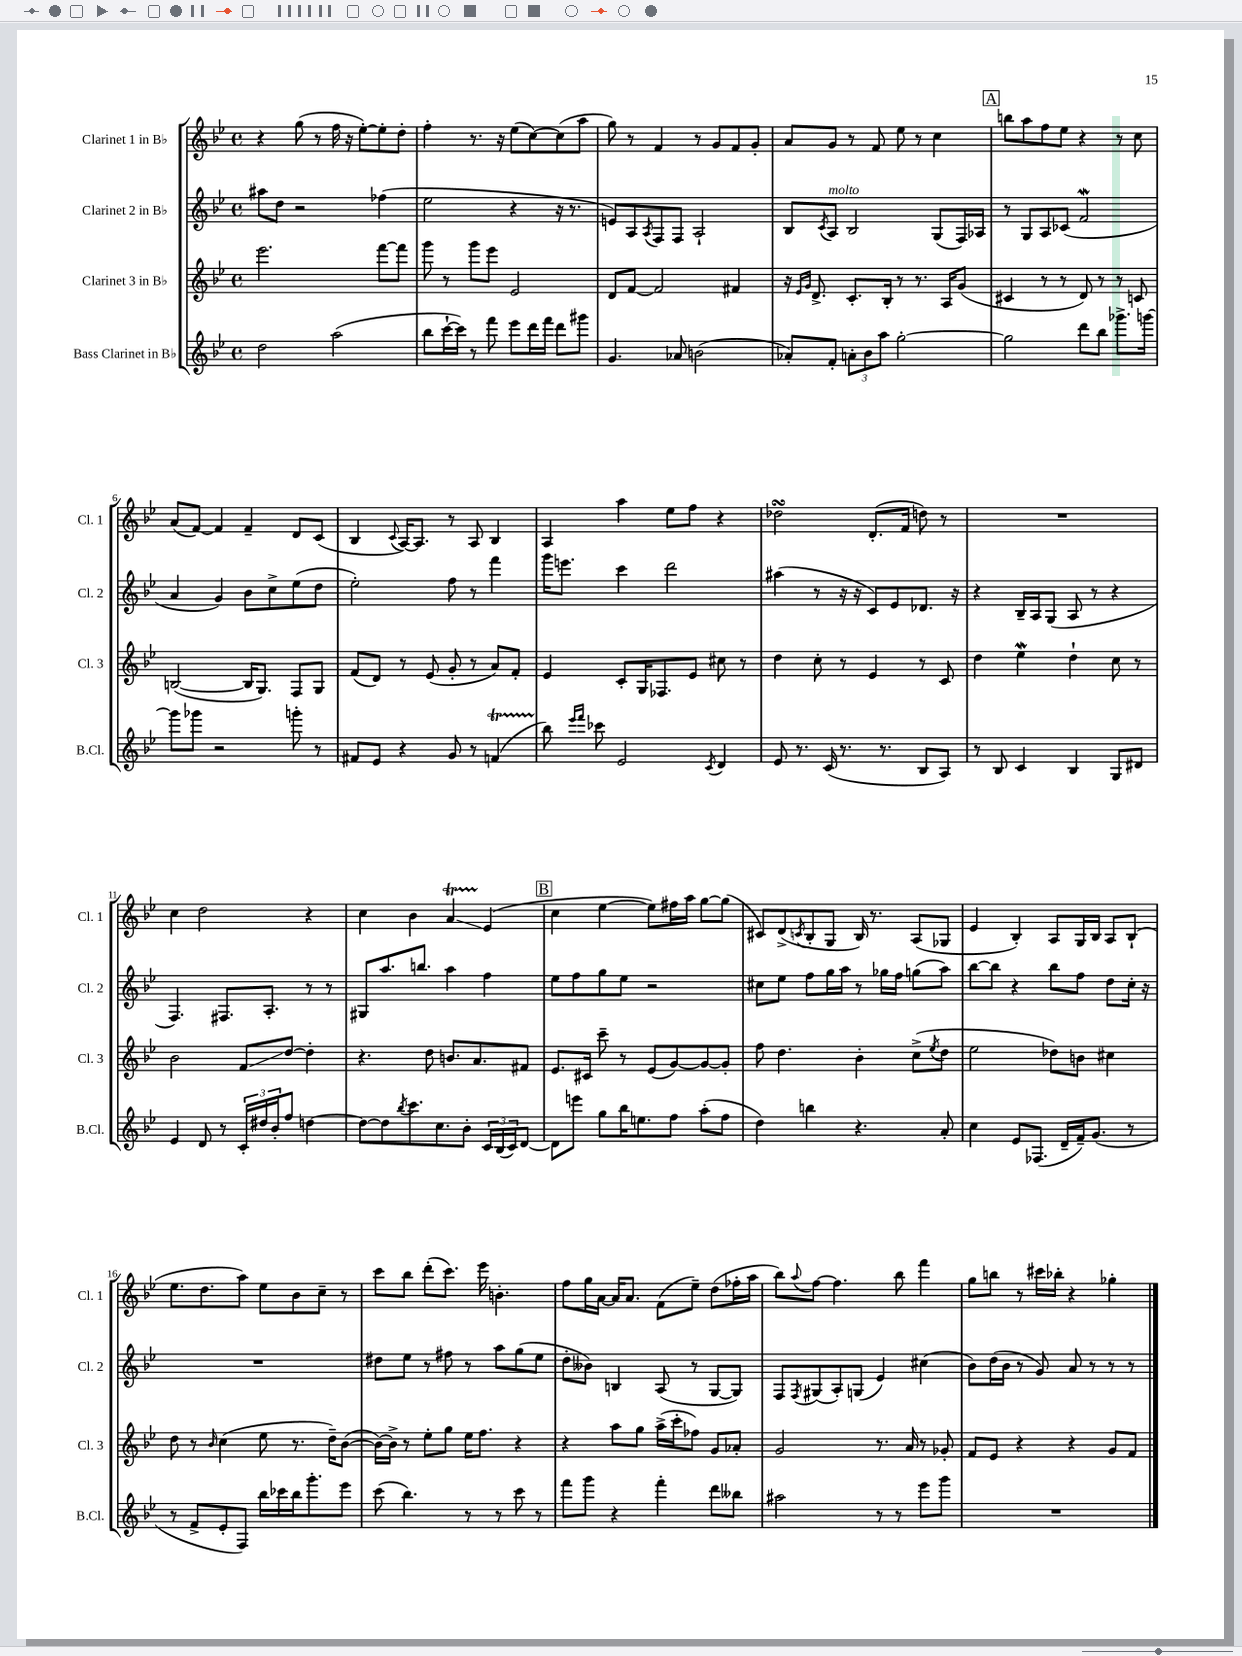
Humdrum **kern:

**kern	**kern	**kern	**kern
*staff4	*staff3	*staff2	*staff1
*clefG2	*clefG2	*clefG2	*clefG2
*k[b-e-]	*k[b-e-]	*k[b-e-]	*k[b-e-]
*M4/4	*M4/4	*M4/4	*M4/4
*met(c)	*met(c)	*met(c)	*met(c)
2dd	2.eee-	8aa#	4r
.	.	8dd	.
.	.	2r	(8gg
.	.	.	8r
(2aa	.	.	16ff
.	.	.	16r
.	.	.	[8ee-')
.	[8fff	(4ff-	8ee-']
.	8fff]	.	8dd'
=	=	=	=
8bb-	8ggg	2ee-	4ff'
[16ccc`	8r	.	.
16ccc])	.	.	.
8r	8ggg	.	8.r
8fff	8eee-	.	.
.	.	.	16r
8eee-	2e-	4r	(8ee-
16ddd	.	.	[8cc)
16fff	.	.	.
8ddd	.	16r	(8cc]
.	.	8.r	.
8ggg#	.	.	8aa
=	=	=	=
4.g	8d	8e)	8gg)
.	[8f	8A	8r
.	.	8qA	.
.	2f]	8F	4f
8a-	.	8F	.
(2b	.	2A`	8r
.	.	.	8g
.	4f#	.	8f
.	.	.	8g'
=	=	=	=
8a-')	16r	8B-	8a
.	16qqe-	.	.
.	16qqg	.	.
.	8.d^	.	.
.	.	8qc	.
8f'	.	8A	8g
12a'	8.c'	2B-	8r
12b-	.	.	.
.	.	.	8f
12aa	.	.	.
.	16B-'	.	.
[2gg'	8r	.	8ee-
.	8.r	.	8r
.	.	(8G	4cc
.	16A	.	.
.	(8g	16F)	.
.	.	16A-	.
=	=	=	=
2gg]	4c#	8r	8bb
.	.	8G	8aa
.	8r	8A	8ff
.	8r	(8c-	8ee-
8ddd	8d)	2f	4r
8bb-	8r	.	.
8.ggg-^	8r	.	8r
.	8c	.	8cc
[16ggg	.	.	.
=	=	=	=
8ggg]	([2B	4a	(8a
8ggg-	.	.	[8f)
2r	.	4g)	4f]
.	16B]	8b-	4f~
.	8.G)	.	.
.	.	8cc^	.
8ggg'	8F	(8ee-	8d
8r	8G	8dd	(8c
=	=	=	=
8f#	(8f	2ee-')	4B-
8e-	8d)	.	.
.	.	.	8qqc
4r	8r	.	[16A)
.	.	.	8.A]
.	(8e-	.	.
8g	8g'	8ff	8r
8r	8r	8r	8A
(4f	8a)	4fff	4B-
.	8f'	.	.
=	=	=	=
8bb-)	4e-	16ggg	4A
.	.	8.eee	.
16qqeee-	.	.	.
16qqfff	.	.	.
8ccc-	.	.	.
2e-	8c'	4ccc	4aa
.	16G	.	.
.	8.F-	.	.
.	.	2ddd	8ee-
.	8e-	.	8ff
8qc	.	.	.
4d	8cc#	.	4r
.	8r	.	.
=	=	=	=
8e-	4dd	(4aa#	2dd-
8.r	.	.	.
.	8cc'	8r	.
(16c	.	.	.
8.r	8r	16r	.
.	.	16r	.
.	4e-	8c)	(8.d'
8.r	.	.	.
.	.	8e-	.
.	.	.	16f
8B-	8r	8.d-	8dd)
8A)	8c	.	8r
.	.	16r	.
=	=	=	=
8r	4dd	4r	1r
8B-	.	.	.
4c	4ee-	16B-~	.
.	.	16A	.
.	.	(8G	.
4B-	4dd`	8A	.
.	.	8r	.
8G	8cc	4r	.
8d#	8r	.	.
=	=	=	=
4e-	2b-	4.F)	4cc
8d	.	.	2dd
8r	.	8.F#	.
24c'	8f	.	.
24dd#	.	.	.
.	.	8.A'	.
24b-'	.	.	.
8ff	[8dd	.	.
[4dd	4dd']	8r	4r
.	.	8r	.
=	=	=	=
8dd_	4.r	8G#	4cc
8dd]	.	8.aa	.
8qbb-	.	.	.
8.ccc	.	.	4b-
.	.	8.bb	.
.	8dd	.	.
8.cc	.	.	.
.	8.b	4aa	4a
8b-'	.	.	.
.	8.a	.	.
24c	.	4ff	(4e-
(24B-	.	.	.
24c)	.	.	.
[8d	8f#	.	.
=	=	=	=
8d]	8.e-	8ee-	4cc
8eee	.	8ff	.
.	16c#	.	.
8gg	8ccc~	8gg	[4ee-
16bb-	8r	8ee-	.
8.ee	.	.	.
.	(8e-	2r	8ee-])
8ff	[8g)	.	16ff#
.	.	.	16aa
(8aa'	8g_	.	[8gg
8ff	8g']	.	(8gg]
=	=	=	=
4dd)	8ff	8cc#	8c#)
.	4.dd	8ee-	(8d^
.	.	.	8qc
4bb	.	8ff	8B-'
.	.	16gg	8G
.	.	16aa	.
4.r	4b-'	8r	16B-)
.	.	.	8.r
.	.	16gg-	.
.	.	16ff	.
.	(8cc^	(8gg	(8A
.	8qee-	.	.
8a'	8dd	8aa)	8G-
=	=	=	=
4cc	2ee-	[8bb-	4e-
.	.	8bb-]	.
8e-	.	4r	4B-')
(8.F-	.	.	.
.	8dd-)	8bb-	8A
16d~	.	.	.
16f~)	8b	8ff	16G
(8.g	.	.	16B-
.	4cc#	8dd	8A
8r	.	16cc'	(8B-`
.	.	16r	.
=	=	=	=
8r	8dd	1r	8.ee-
8f^	8r	.	.
.	.	.	8.dd
.	16qqb-	.	.
8e-'	(4cc	.	.
8F)	.	.	8aa)
16bb-	8ee-	.	8ee-
16ccc-	.	.	.
16bb-	8.r	.	8b-
8.ggg'	.	.	.
.	.	.	8cc~
.	16dd~)	.	.
8eee-	([8b-	.	8r
=	=	=	=
(8ccc	16b-_)	8dd#	8ccc
.	16b-^]	.	.
4.bb-)	8r	8ee-	8bb-
.	8ee-'	8r	(8ddd'
.	8gg	8ff#	8.ccc)
8r	16ee-	8r	.
.	8.ff	.	16eee-
8r	.	8aa	4.b'
8ccc	4r	(8gg	.
8r	.	8ee-	.
=	=	=	=
8fff	4r	8dd'	8ff
8ggg	.	8b--)	16gg
.	.	.	[16a
4r	8aa	4B	16a]
.	.	.	8.a
.	8gg	.	.
4fff'	(16aa^	(8A	(8f
.	16ccc'	.	.
.	8ff-)	8r	8ee-~)
8ddd	8g	[8G	(8dd
8bb--	8a-'	8G])	16ff-'
.	.	.	16aa
=	=	=	=
2aa#	2g	8F	8bb-)
.	.	8qF	8qqaa
.	.	(8G#	[8ff
.	.	8A')	4.ff]
.	.	(8G	.
8r	8.r	4e-)	.
8r	.	.	8bb-
.	16a	.	.
8eee-	8r	(4cc#	4fff
8ggg	8g-'	.	.
=	=	=	=
1r	8f	8b-)	8gg
.	8e-	(16dd	8bb
.	.	16b-	.
.	4r	8r	8r
.	.	8g)	16ccc#
.	.	.	16bb-'
.	4r	8a	4r
.	.	8r	.
.	8g	8r	4gg-'
.	8f	8r	.
==	==	==	==
*-	*-	*-	*-
